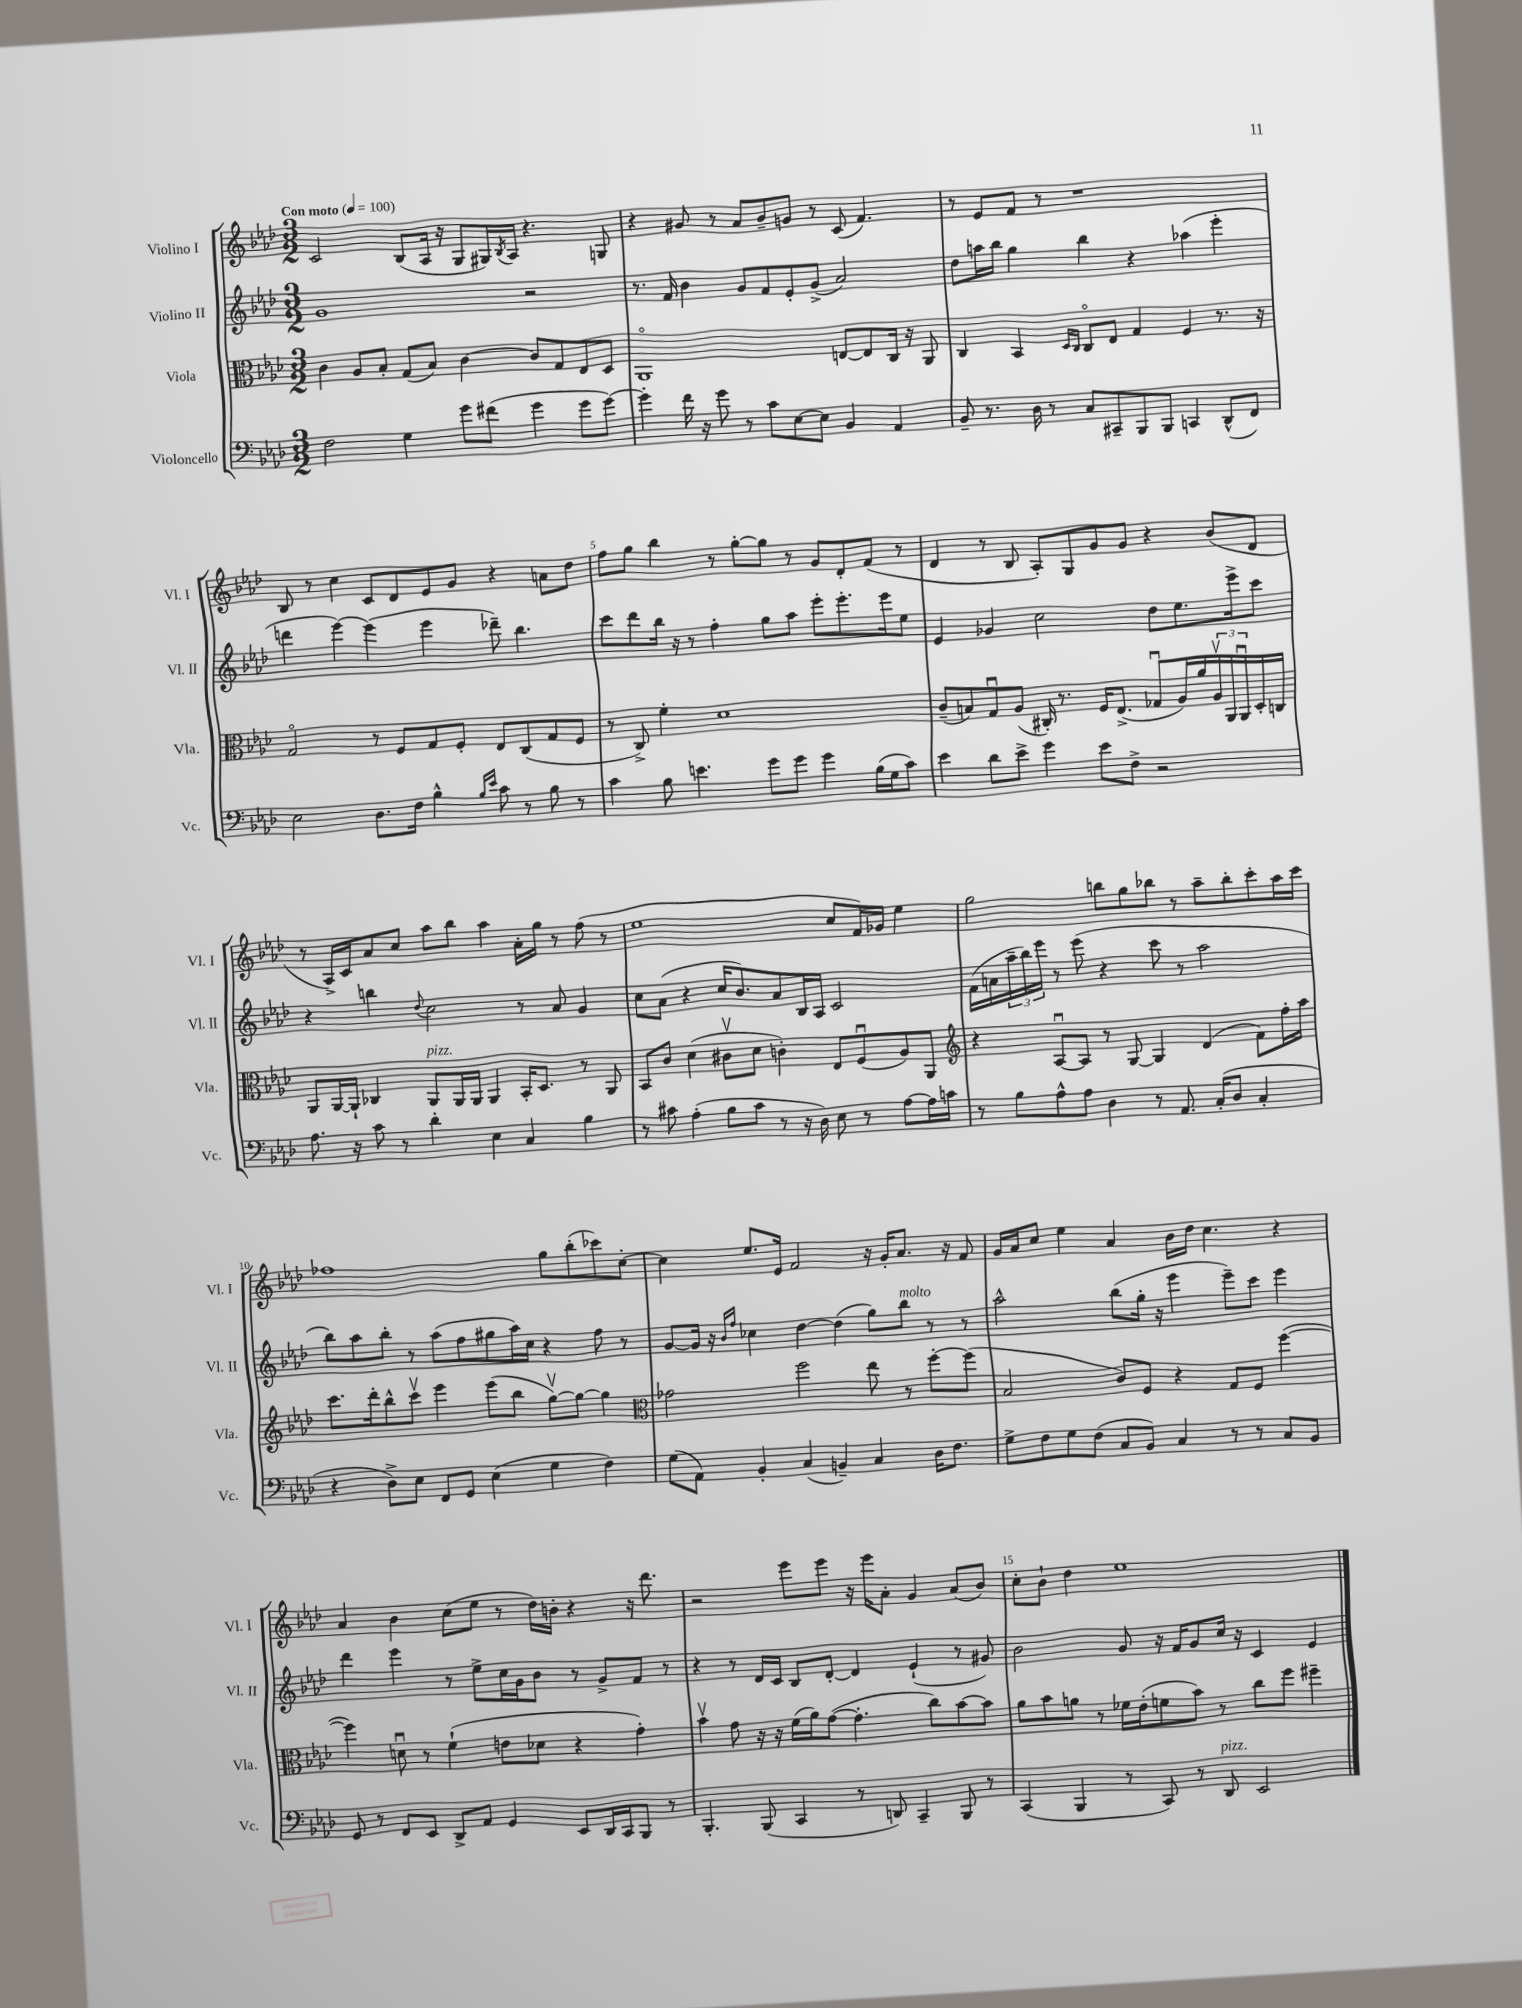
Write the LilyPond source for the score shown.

<<
\new StaffGroup <<
\new Staff = "s0" \with { instrumentName = "Violino I" shortInstrumentName = "Vl. I" } {
    \clef treble \key aes \major \numericTimeSignature \time 3/2 \tempo "Con moto" 4 = 100
    c'2 bes8( aes16 r16 g8 gis16) \acciaccatura { bes8 } aes16 r4. g8 |
    r4 gis'8 r8 aes'8 bes'8-- g'8 r8 c'8( f'4.) |
    r8 ees'8 f'8 r8 r1 |
    bes8 r8 c''4 c'8 des'8 ees'8 g'8 r4 a'8 des''8 |
    f''8 g''8 bes''4 r8 g''8~-. g''8 r8 g'8 des'8-. f'8( r8 |
    des'4 r8 bes8 aes8-.) g8 g'8 g'8 r4 bes'8( des'8 |
    r8 aes16->) c'16 aes'8 c''8 aes''8 bes''8 aes''4 aes'16-. g''16 r8 f''8( r8 |
    ees''1 c''8 f'16) ges'16 ees''4 |
    g''2 b''8 g''8 bes''8 r8 aes''8-- bes''8-. c'''8-. aes''16 c'''16 |
    fes''1 g''8 bes''8-.( ces'''8) c''8~-. |
    c''4 ees''8. ees'16 f'2 r16 g'16-. aes'8. r16 f'8 |
    g'16 aes'16 c''8 ees''4 aes'4 bes'16 des''16 c''4. r4 |
    aes'4 bes'4 c''8( ees''8 r8 des''16) b'16-. r4 r16 des'''8. |
    r2 ees'''8 ees'''8 r16 ees'''16 aes'8-. g'4 aes'8( bes'8) |
    c''8-. bes'8-! des''4 ees''1 \bar "|." |
}
\new Staff = "s1" \with { instrumentName = "Violino II" shortInstrumentName = "Vl. II" } {
    \clef treble \key aes \major \numericTimeSignature \time 3/2
    g'1 r2 |
    r8. f'16 bes'4 g'8 f'8 ees'8-. g'8->( aes'2) |
    des''8 a''16 bes''16 g''4 bes''4 r4 aes''4( ees'''4-. |
    d'''4 ees'''4~) ees'''4( ees'''4 des'''8--) bes''4. |
    c'''8 des'''8 bes''16 r16 r8 f''4-. g''8 aes''8 ees'''8-. ees'''8.-. ees'''16 ees''8 |
    ees'4 ges'4 c''2 des''8 ees''8. ees'''16-> c'''8 |
    r4 b''4 \appoggiatura { des''8 } c''2 r8 aes'8 g'4 |
    c''8 aes'8( r4 c''16 bes'8.) aes'8 bes16 aes16 c'2 |
    f'16( a'16 \tuplet 3/2 { aes''16-- bes''16) ees'''16 } r8 ees'''8( r4 c'''8 r8 aes''2 |
    bes''8) aes''8 bes''8-. r8 aes''8( f''8 gis''8 aes''16) c''16 r4 f''8 r8 |
    g'8~ g'16 r16 \grace { bes'16 f''16 } ces''4 des''4~ des''4( g''8) bes''8^\markup { \italic "molto" } r8 r8 |
    aes''2-^ bes''8( g''16-. r16 ees'''4 ees'''8--) c'''8 ees'''4 |
    des'''4 ees'''4 r8 ees''8-> c''16 g'16 bes'8 r8 g'8-> f'8 r8 |
    r4 r8 des'16 c'16 bes8 des'8~-. des'4 ees'4-!( r8 gis'8) |
    bes'2 g'8 r16 f'16 g'8 c''16 r16 c'4 ees'4 \bar "|." |
}
\new Staff = "s2" \with { instrumentName = "Viola" shortInstrumentName = "Vla." } {
    \clef alto \key aes \major \numericTimeSignature \time 3/2
    c'4 aes8 bes8-. g8( bes8) c'4~ c'8 g8 ees8 des8 |
    aes,1\flageolet e8~ e8 c16 r16 aes,8 |
    c4 bes,4 \grace { des16 c16 } c8\flageolet ees8 g4 f4 r8. r16 |
    g2\flageolet r8 f8 g8 f8-. ees8 c8( g8 f8 |
    r8 c8->) f'4-. des'1 |
    c'8--( b8) g8\downbow aes8( cis16-.) r8. f16 ees8.->( ges8\downbow aes16) aes'16 \tuplet 3/2 { aes16\upbow aes,16 aes,16\downbow } des16-. c16 |
    aes,8 aes,16~ aes,16-! ces4 aes,8^\markup { \italic "pizz." } aes,16 aes,16 aes,4 bes,16-. des8. r8 aes,8 |
    bes,8 c'8 des'4( cis'8\upbow des'8 c'4-.) ees8 f8\downbow( aes8) aes,8 |
    \clef treble r4 aes8~\downbow aes8 r8 g8~ g4 des'4( f'8) f''16-. aes''16 |
    c'''8. des'''16-. bes''8-^ c'''8\upbow ees'''4 ees'''8( bes''8 g''8~\upbow) g''8~ g''4 |
    \clef alto ges'2 f''2 ees''8 r8 f''8~-. f''8( |
    bes2 c'8) f8 r4 g8 f8 f''4~( |
    f''4) d'8\downbow r8 f'4-!( e'8 des'8 r4 g'4-.) |
    bes'4\upbow g'8 r16 r16 f'16( aes'16) g'8~( g'4.-. c''8) bes'8~ bes'8 |
    aes'8 bes'8 a'8 r8 fes'16 ees'16-.( f'8 bes'8) r8 c''8 f''8 fis''4-- \bar "|." |
}
\new Staff = "s3" \with { instrumentName = "Violoncello" shortInstrumentName = "Vc." } {
    \clef bass \key aes \major \numericTimeSignature \time 3/2
    f2 g4 g'8 fis'8( g'4 g'8 g'8~) |
    g'4-. f'16 r16 g'8 r8 c'8 ees8~ ees8 bes,4 aes,4 |
    bes,8-- r8. des16 r8 c8 cis,8-- bes,,8 bes,,8 c,4 des,8-^( f,8) |
    ees2 des8. f16 bes4-^ \grace { bes16 ees'16 } c'8 r8 bes8 r8 |
    c'4 bes8 e'4. g'8 g'8 g'4 bes16( g16 c'8) |
    ees'4 des'8 ees'8-> g'4 ees'8 f8-> r2 |
    aes8. r16 c'8 r8 des'4-. ees4 c4 bes4 |
    r8 cis'8 aes4-.( bes8 cis'8 r8 r16 des16) ees8 r8 aes8~ aes16 c'16 |
    r8 bes8 aes8-^ aes8 des4 r8 aes,8. c16-.( des8 c4-. |
    r4 des8->) ees8 f,8 g,8 ees4( g4 f4) |
    g8( aes,8) bes,4-. c4( b,4--) c4 des16 f8. |
    g8-> f8 g8 f8( c8 bes,8) c4 r8 r8 c8 bes,8 |
    g,8 r8 f,8 ees,8 des,8-> aes,8 g,4 ees,8 des,16 c,16 bes,,8 r8 |
    bes,,4.-. bes,,8( c,4 r8 d,8) c,4-- bes,,8 r8 |
    c,4( bes,,4 r8 c,8) r8 des,8^\markup { \italic "pizz." } ees,2 \bar "|." |
}
>>
>>
\layout { \context { \Score \override BarNumber.break-visibility = ##(#f #t #t) barNumberVisibility = #(every-nth-bar-number-visible 5) } }
